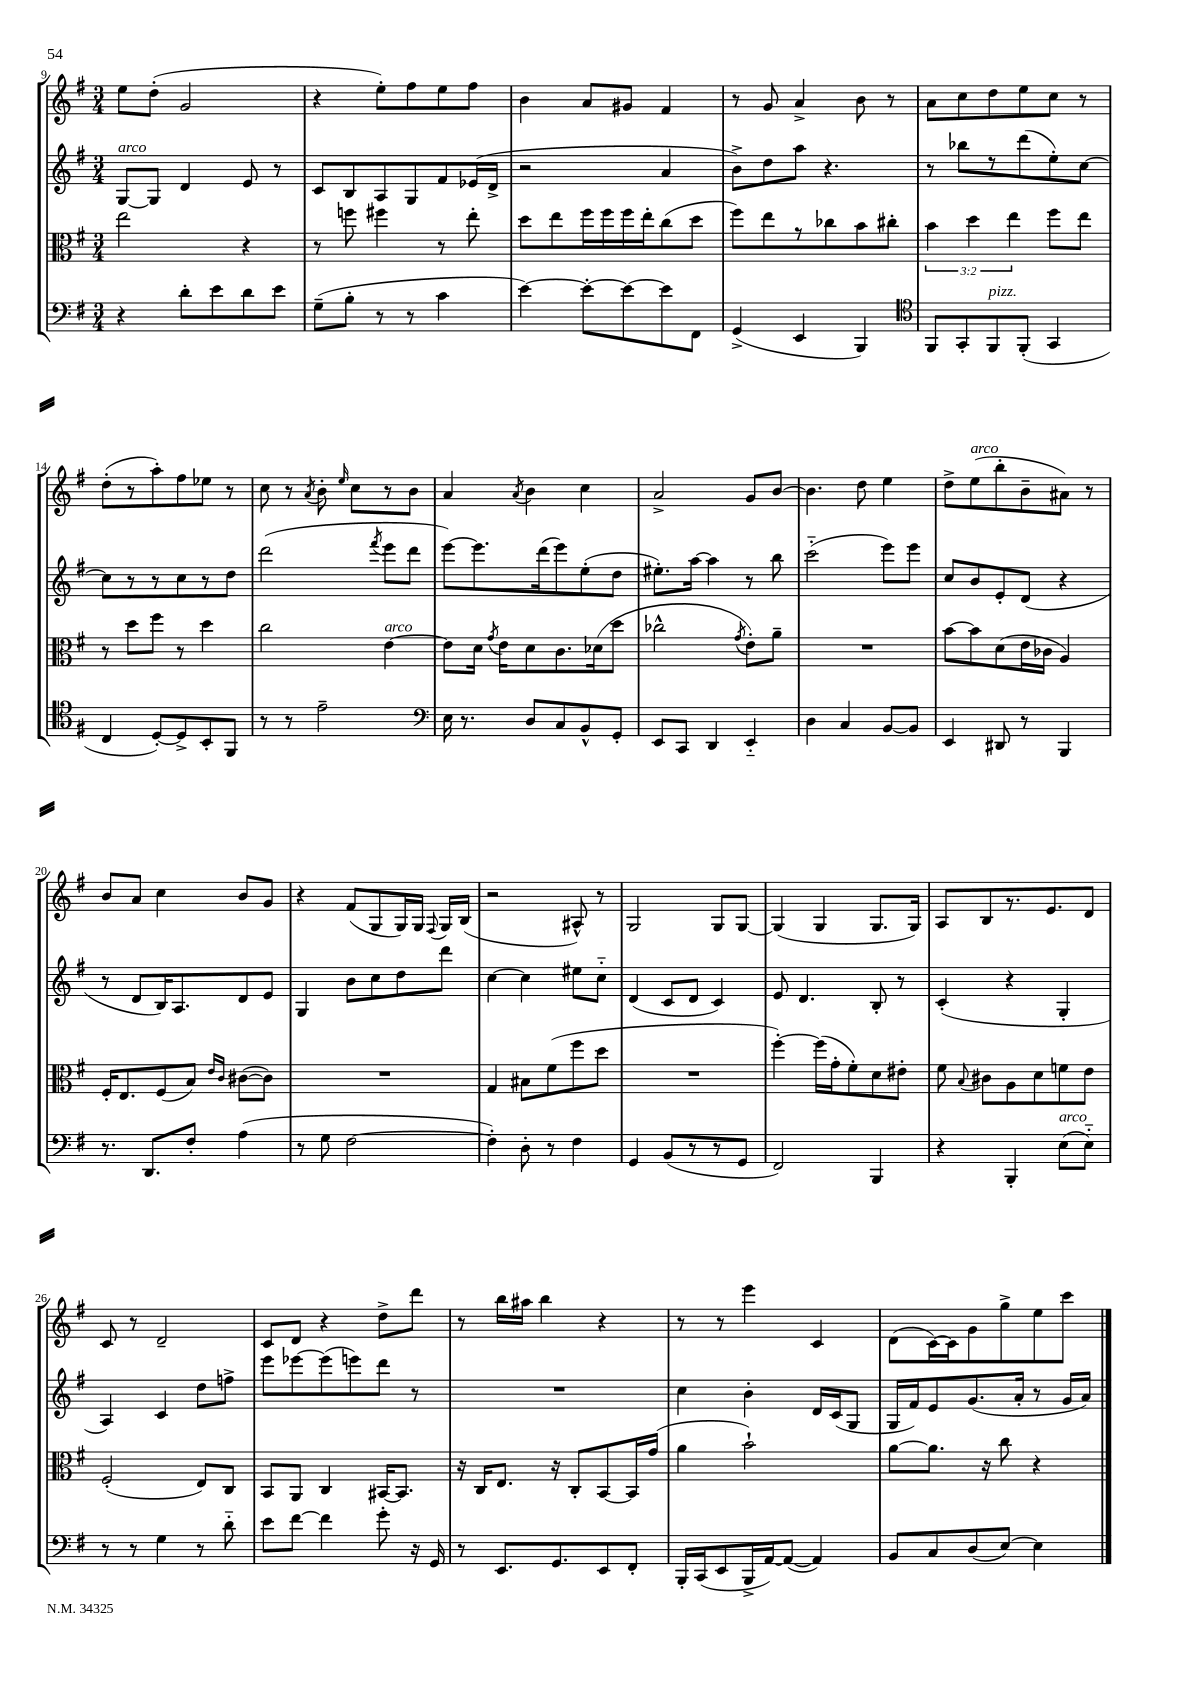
<<
\new StaffGroup <<
\new Staff = "s0" {
    \clef treble \key g \major \numericTimeSignature \time 3/4
    \autoBeamOff e''8[ d''8]-.( g'2 |
    r4 e''8[-.) fis''8 e''8 fis''8] |
    b'4 a'8[ gis'8] fis'4 |
    r8 g'8 a'4-> b'8 r8 |
    a'8[ c''8 d''8 e''8 c''8] r8 |
    d''8[-.( r8 a''8-.) fis''8 ees''8] r8 |
    c''8 r8 \acciaccatura { a'8 } b'8-. \grace { e''16 } c''8[ r8 b'8] |
    a'4 \acciaccatura { a'8 } b'4 c''4 |
    a'2-> g'8[ b'8]~ |
    b'4. d''8 e''4 |
    d''8[-> e''8^\markup { \italic "arco" }( b''8-. b'8-- ais'8]) r8 |
    b'8[ a'8] c''4 b'8[ g'8] |
    r4 fis'8[( g8 g16) g16] \appoggiatura { fis8 } g16[ b16]( |
    r2 ais8-^) r8 |
    g2 g8[ g8]~ |
    g4( g4 g8.[ g16]) |
    a8[ b8 r8. e'8. d'8] |
    c'8 r8 d'2-- |
    c'8[ d'8] r4 d''8[-> d'''8] |
    r8 b''16[ ais''16] b''4 r4 |
    r8 r8 e'''4 c'4 |
    d'8[( c'16~) c'16 g'8 g''8-> e''8 c'''8] \bar "|." |
}
\new Staff = "s1" {
    \clef treble \key g \major \numericTimeSignature \time 3/4
    \autoBeamOff g8[~^\markup { \italic "arco" } g8] d'4 e'8 r8 |
    c'8[ b8 a8 g8 fis'8 ees'16( d'16]-> |
    r2 a'4 |
    b'8[->) d''8 a''8] r4. |
    r8 bes''8[ r8 d'''8( e''8-.) c''8]~ |
    c''8[ r8 r8 c''8 r8 d''8] |
    d'''2( \acciaccatura { fis'''8 } e'''8[ d'''8] |
    e'''8[~) e'''8. d'''16( e'''8) e''8-.( d''8] |
    eis''8.[-.) a''16]~ a''4 r8 b''8 |
    c'''2-_( e'''8[) e'''8] |
    c''8[ b'8 e'8-. d'8]( r4 |
    r8 d'8[ b16) a8. d'8 e'8] |
    g4 b'8[ c''8 d''8 d'''8] |
    c''4~ c''4 eis''8[ c''8]-_ |
    d'4( c'8[ d'8] c'4) |
    e'8 d'4. b8-. r8 |
    c'4-.( r4 g4-. |
    a4) c'4 d''8[ f''8]-> |
    e'''8[ ees'''8~ ees'''8( e'''8) d'''8] r8 |
    R2. |
    c''4 b'4-. d'16[ c'16( g8] |
    g16[ fis'16) e'8 g'8.( a'16]-. r8 g'16[ a'16]) \bar "|." |
}
\new Staff = "s2" {
    \clef alto \key g \major \numericTimeSignature \time 3/4 \override Staff.TupletNumber.text = #tuplet-number::calc-fraction-text
    \autoBeamOff e''2 r4 |
    r8 f''8 fis''4 r8 e''8-. |
    d''8[ e''8 fis''16 fis''16 fis''16 e''16-. c''8( d''8] |
    fis''8[) e''8 r8 ces''8 b'8 cis''8]-. |
    \tuplet 3/2 { b'4 d''4 e''4 } fis''8[ e''8] |
    r8 d''8[ fis''8] r8 d''4 |
    c''2 e'4~^\markup { \italic "arco" } |
    e'8[ d'16] \acciaccatura { g'8 } e'16[ d'8 c'8. des'16( d''8] |
    ces''2-^ \acciaccatura { g'8 } e'8[-.) a'8]-- |
    R2. |
    b'8[~ b'8 d'8( e'16 ces'16] a4) |
    fis16[-. e8. fis8( b8]) \grace { e'16[ c'16] } cis'8[~( cis'8]) |
    R2. |
    g4 bis8[ fis'8( fis''8 d''8] |
    R2. |
    fis''4~-.) fis''16[( g'16-. fis'8-.) d'8 eis'8]-. |
    fis'8 \appoggiatura { b8 } cis'8[ a8 d'8 f'8 e'8] |
    fis2-.( e8[) c8] |
    b,8[ a,8] c4 bis,16[~ bis,8.] |
    r16 c16[ e8.] r16 c8[-. b,8~ b,16 g'16]( |
    a'4 b'2-!) |
    a'8[~ a'8.] r16 c''8 r4 \bar "|." |
}
\new Staff = "s3" {
    \clef bass \key g \major \numericTimeSignature \time 3/4
    \autoBeamOff r4 d'8[-. e'8 d'8 e'8] |
    g8[--( b8]-. r8 r8 c'4 |
    e'4~) e'8[~-. e'8~ e'8 fis,8] |
    g,4->( e,4 b,,4) |
    \clef tenor fis,8[ g,8-. fis,8^\markup { \italic "pizz." } fis,8]-.( g,4 |
    c4 d8[~-.) d8-> b,8-. fis,8] |
    r8 r8 e'2-- |
    \clef bass e16 r8. d8[ c8 b,8-^ g,8]-. |
    e,8[ c,8] d,4 e,4-_ |
    d4 c4 b,8[~ b,8] |
    e,4 dis,8 r8 b,,4 |
    r8. d,8.[ fis8]-. a4( |
    r8 g8 fis2~ |
    fis4-.) d8-. r8 fis4 |
    g,4 b,8[( r8 r8 g,8] |
    fis,2) b,,4 |
    r4 b,,4-. e8[^\markup { \italic "arco" }( e8]-_) |
    r8 r8 g4 r8 d'8-_ |
    e'8[ fis'8]~ fis'4 g'8-. r16 g,16 |
    r8 e,8.[ g,8. e,8 fis,8]-. |
    b,,16[-. c,16( e,8 b,,16-> a,16~) a,8]~( a,4) |
    b,8[ c8 d8( e8]~) e4 \bar "|." |
}
>>
>>
\layout { \context { \Score currentBarNumber = #9 } }
